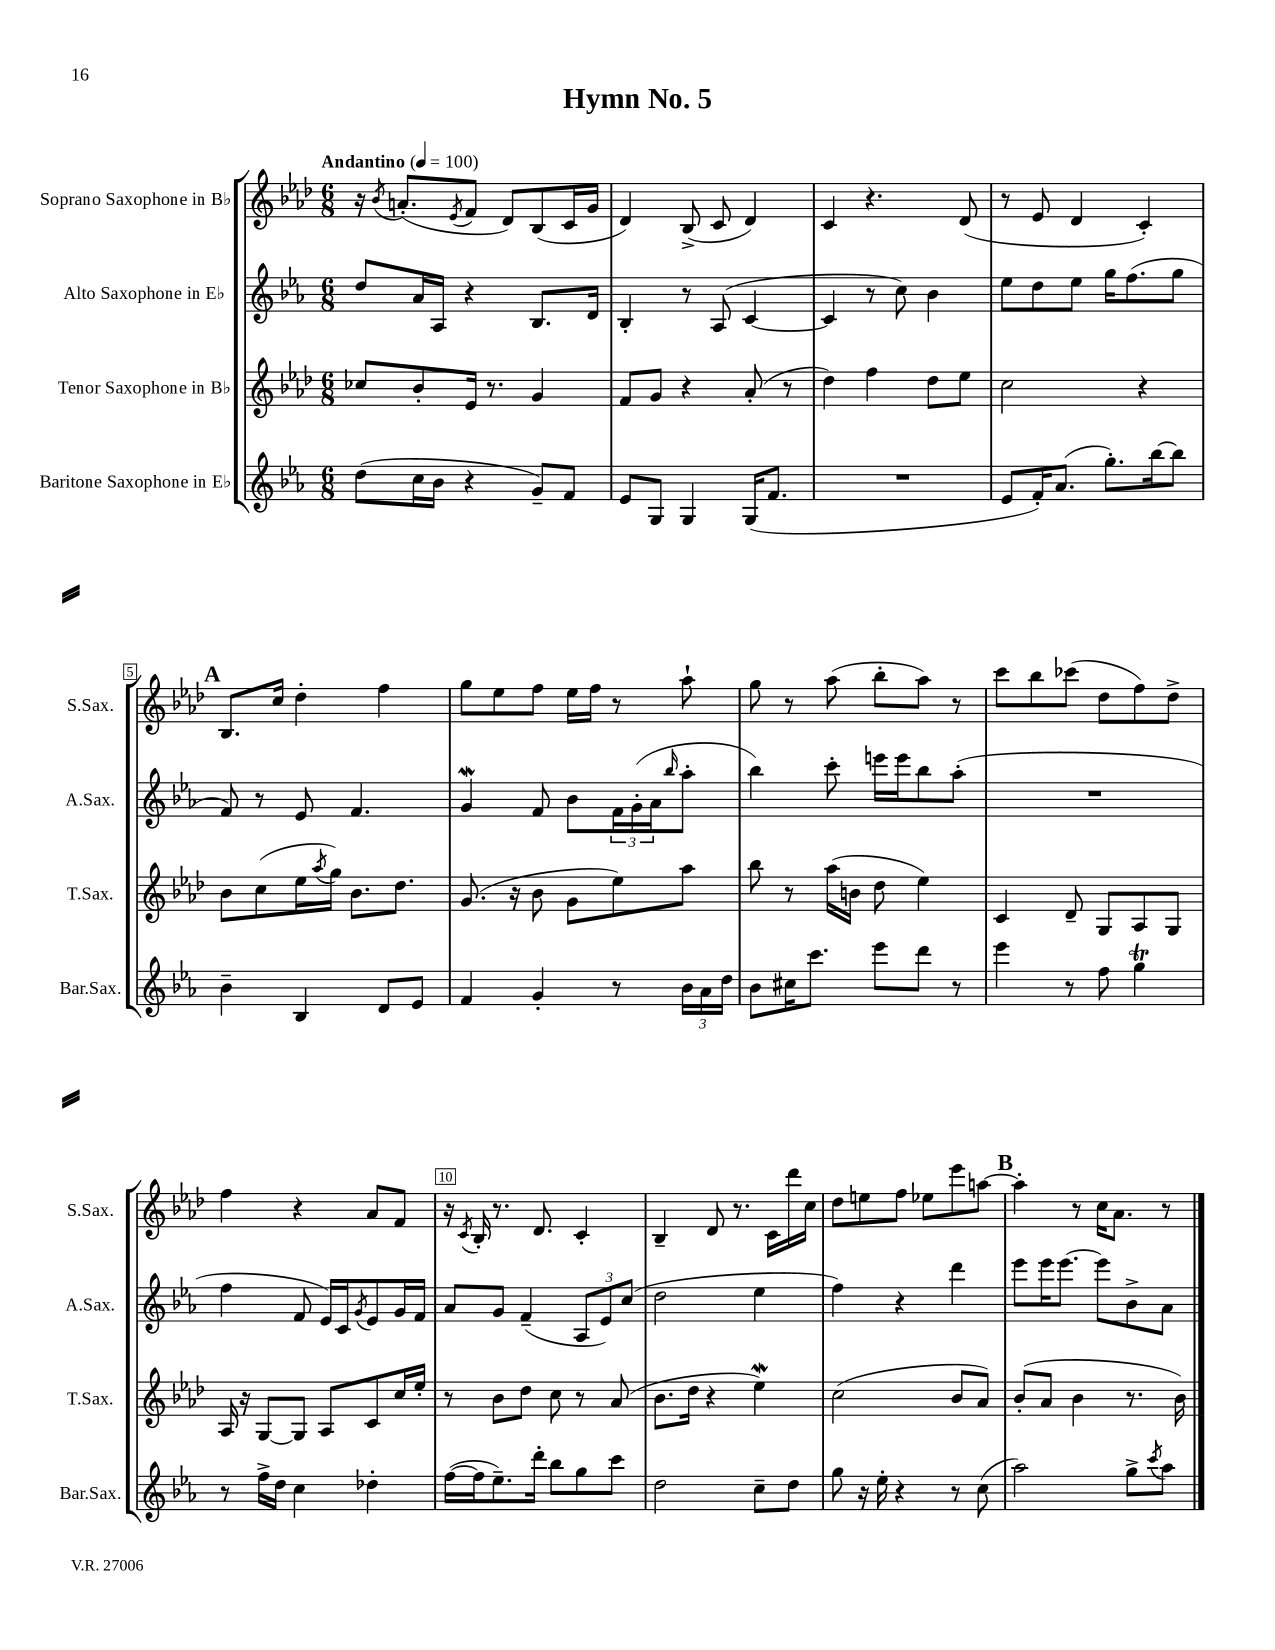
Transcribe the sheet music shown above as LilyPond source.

\header { title = "Hymn No. 5" }
<<
\new StaffGroup <<
\new Staff = "s0" \with { instrumentName = "Soprano Saxophone in Bb" shortInstrumentName = "S.Sax." } {
    \clef treble \key aes \major \numericTimeSignature \time 6/8 \tempo "Andantino" 4 = 100
    r16 \acciaccatura { bes'8 } a'8.-.( \acciaccatura { ees'8 } f'8 des'8) bes8( c'16 g'16 |
    des'4) bes8->( c'8 des'4) |
    c'4 r4. des'8( |
    r8 ees'8 des'4 c'4-.) |
    \mark \markup { \bold "A" } bes8. c''16 des''4-. f''4 |
    g''8 ees''8 f''8 ees''16 f''16 r8 aes''8-! |
    g''8 r8 aes''8( bes''8-. aes''8) r8 |
    c'''8 bes''8 ces'''8( des''8 f''8) des''8-> |
    f''4 r4 aes'8 f'8 |
    r16 \acciaccatura { c'8 } bes16-. r8. des'8. c'4-. |
    bes4-- des'8 r8. c'16 des'''16 c''16 |
    des''8 e''8 f''8 ees''8 ees'''8 a''8~ |
    \mark \markup { \bold "B" } a''4-. r8 c''16 aes'8. r8 \bar "|." |
}
\new Staff = "s1" \with { instrumentName = "Alto Saxophone in Eb" shortInstrumentName = "A.Sax." } {
    \clef treble \key ees \major \numericTimeSignature \time 6/8
    d''8 aes'16 aes16 r4 bes8. d'16 |
    bes4-. r8 aes8( c'4~ |
    c'4 r8 c''8) bes'4 |
    ees''8 d''8 ees''8 g''16 f''8.( g''8 |
    \mark \markup { \bold "A" } f'8) r8 ees'8 f'4. |
    g'4\mordent f'8 bes'8 \tuplet 3/2 { f'16 g'16-.( aes'16 } \grace { bes''16 } aes''8-. |
    bes''4) c'''8-. e'''16 e'''16 bes''8 aes''8-.( |
    R2. |
    f''4 f'8 ees'16) c'16 \acciaccatura { g'8 } ees'8 g'16 f'16 |
    aes'8 g'8 f'4--( \tuplet 3/2 { aes8 ees'8) c''8( } |
    d''2 ees''4 |
    f''4) r4 d'''4 |
    \mark \markup { \bold "B" } ees'''8 ees'''16 ees'''8.~ ees'''8 bes'8-> aes'8 \bar "|." |
}
\new Staff = "s2" \with { instrumentName = "Tenor Saxophone in Bb" shortInstrumentName = "T.Sax." } {
    \clef treble \key aes \major \numericTimeSignature \time 6/8
    ces''8 bes'8-. ees'16 r8. g'4 |
    f'8 g'8 r4 aes'8-.( r8 |
    des''4) f''4 des''8 ees''8 |
    c''2 r4 |
    \mark \markup { \bold "A" } bes'8 c''8( ees''16 \acciaccatura { aes''8 } g''16) bes'8. des''8. |
    g'8.( r16 bes'8 g'8 ees''8) aes''8 |
    bes''8 r8 aes''16( b'16 des''8 ees''4) |
    c'4 des'8-- g8 aes8 g8 |
    aes16 r16 g8~ g8 aes8 c'8 c''16 ees''16-. |
    r8 bes'8 des''8 c''8 r8 aes'8( |
    bes'8. des''16 r4 ees''4\mordent) |
    c''2( bes'8 aes'8) |
    \mark \markup { \bold "B" } bes'8-.( aes'8 bes'4 r8. bes'16) \bar "|." |
}
\new Staff = "s3" \with { instrumentName = "Baritone Saxophone in Eb" shortInstrumentName = "Bar.Sax." } {
    \clef treble \key ees \major \numericTimeSignature \time 6/8
    d''8( c''16 bes'16 r4 g'8--) f'8 |
    ees'8 g8 g4 g16( f'8. |
    R2. |
    ees'8 f'16-.) aes'8.( g''8.-.) bes''16~ bes''8 |
    \mark \markup { \bold "A" } bes'4-- bes4 d'8 ees'8 |
    f'4 g'4-. r8 \tuplet 3/2 { bes'16 aes'16 d''16 } |
    bes'8 cis''16 c'''8. ees'''8 d'''8 r8 |
    ees'''4 r8 f''8 g''4\trill |
    r8 f''16-> d''16 c''4 des''4-. |
    f''16~( f''16 ees''8.--) d'''16-. bes''8 g''8 c'''8 |
    d''2 c''8-- d''8 |
    g''8 r16 ees''16-. r4 r8 c''8( |
    \mark \markup { \bold "B" } aes''2) g''8-> \acciaccatura { c'''8 } aes''8 \bar "|." |
}
>>
>>
\layout { \context { \Score \override BarNumber.break-visibility = ##(#f #t #t) barNumberVisibility = #(every-nth-bar-number-visible 5) \override BarNumber.stencil = #(make-stencil-boxer 0.1 0.3 ly:text-interface::print) } }
